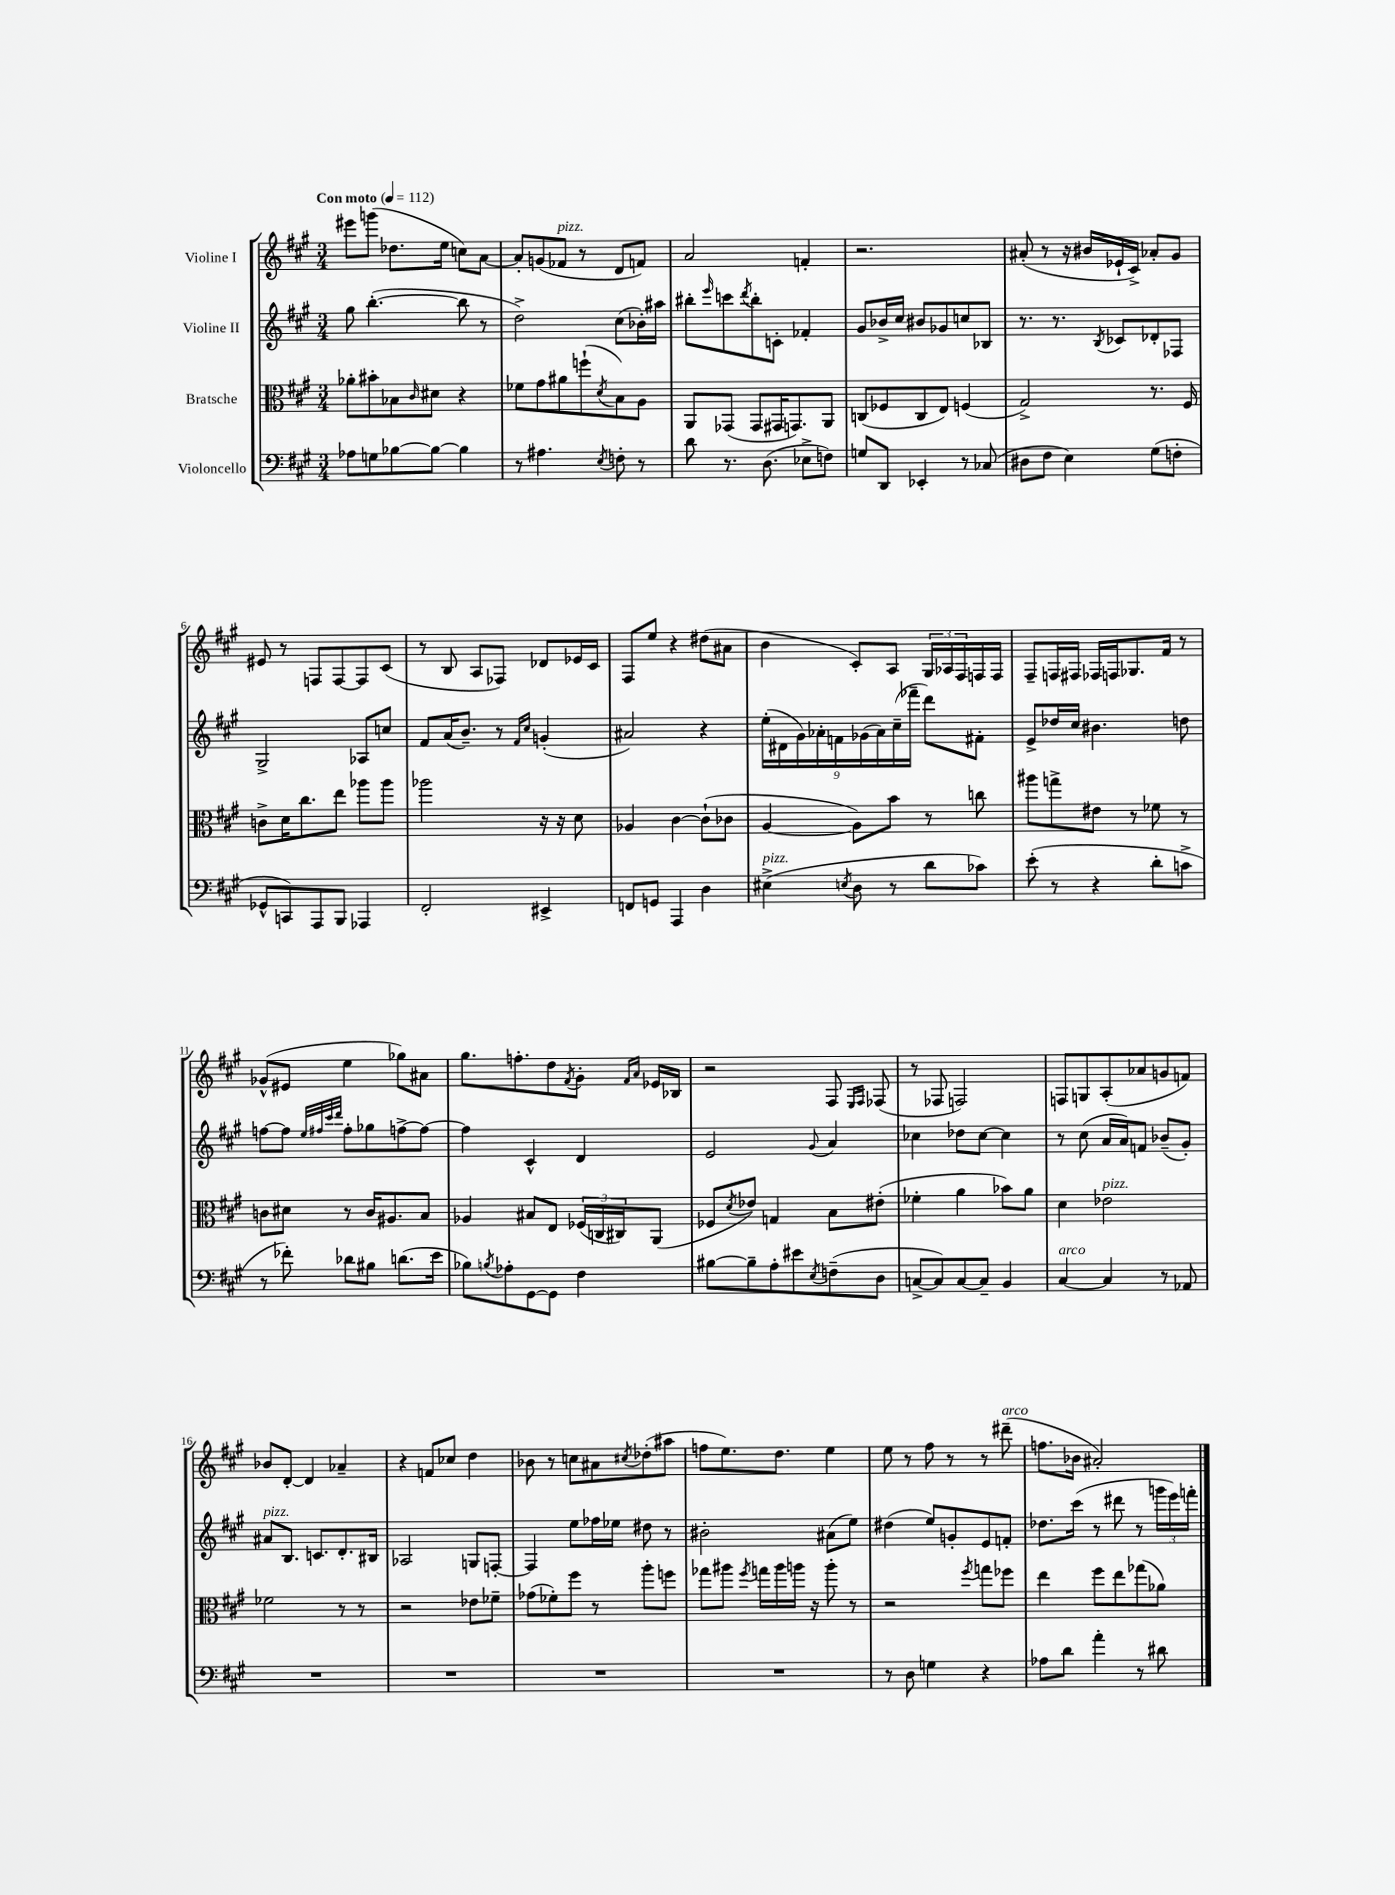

**kern	**kern	**kern	**kern
*staff4	*staff3	*staff2	*staff1
*clefF4	*clefC3	*clefG2	*clefG2
*k[f#c#g#]	*k[f#c#g#]	*k[f#c#g#]	*k[f#c#g#]
*M3/4	*M3/4	*M3/4	*M3/4
*MM112	*MM112	*MM112	*MM112
8A-\L	8a-'\L	8gg#\	8eee#\L
8G\	8b#'\	([4.bb'\	(8ggg\J
[8B-\	8B-\	.	8.dd-\L
.	16qqc#/	.	.
8B-\_J	8d#\J	.	.
.	.	.	16ee\Jk
4B-\]	4r	8bb\]	8cc\L)
.	.	8r	[8a\J
=	=	=	=
8r	8f-\L	2dd^\)	8a'/]L
4.A#\	8g#\	.	(8g/
.	8a#\	.	8f-/J
.	(8ff`\	.	8r
8qE/	8qd/	.	.
8F'\	8B\)	(8cc#\L	8d/L
8r	8A\J	16b-'\L)	8f/J)
.	.	16aa#\JJ	.
=	=	=	=
8d\	8AA/L	8bb#'\L	2a/
.	.	16qqeee/	.
8.r	(8GG-/J	8ccc\	.
.	.	8qddd/	.
.	8GG-/L	8bb#'\	.
(8.D\	.	.	.
.	16GG#/K	8c'\J	.
.	8.GG/)	.	.
8E-^\L	.	4f-'/	4f'/
8F\J)	8AA/J	.	.
=	=	=	=
8G/L	(8C/L	8g#/L	2.r
8DD/J	8F-/	16b-^/L	.
.	.	16cc#/JJ	.
4EE-'/	8C/	8b#/L	.
.	8E/J)	8g-/	.
8r	(4F/	8cc/	.
(8C-/	.	8B-/J	.
=	=	=	=
8D#\L	2G#^/)	8.r	(8a#'/
8F#\J	.	.	8r
.	.	8.r	.
4E\)	.	.	16r
.	.	.	16b#/LL
.	.	8qB/	.
.	.	8c-/L	16e-`/
.	.	.	16c#^/JJ)
(8G#\L	8.r	8d-'/	8a-'/L
8F'\J	.	8F-/J	8g#/J
.	16F#/	.	.
=	=	=	=
8GG-^^/L	8c^\L	2G#^/	8e#/
8CC/)	16d\K	.	8r
.	8.cc#\	.	.
8AAA/	.	.	8F/L
8BBB/J	8ee\J	.	[8F/
4AAA-/	8aa-\L	8A-/L	8F/]
.	8aa-\J	8cc/J	(8c#/J
=	=	=	=
2FF#'/	2aa-\	8f#/L	8r
.	.	(16a/K	8B/
.	.	8.b~/J)	.
.	.	.	8A/L
.	.	8r	8F-/J)
.	.	16qqf#/LL	.
.	.	16qqcc#/JJ	.
4EE#^/	16r	(4g'/	8d-/L
.	16r	.	.
.	8d\	.	16e-/L
.	.	.	16c#/JJ
=	=	=	=
8FF/L	4A-/	2a#/)	8F#/L
8GG/J	.	.	8ee/J
4AAA/	[4c#\	.	4r
4D\	(8c#`\]L	4r	(8dd#\L
.	8c-\J	.	8a#\J
=	=	=	=
(4E#^\	[4A/	(18ee'\LL	4b\
.	.	18d#\	.
.	.	18g#\)	.
.	.	18a-'\	.
.	.	18f\	.
8qE/	.	.	.
8D\	8A\]L)	.	8c#'/L)
.	.	(18g-\	.
.	.	18a-\)	.
8r	8b\J	.	8A/J
.	.	(18cc#~\	.
.	.	18fff-~\JJ	.
8d\L	8r	8ddd\L)	24G#/LL
.	.	.	24A-/
.	.	.	24F#/
8c-\J)	8cc\	8f#'\J	16F/
.	.	.	16F/JJ
=	=	=	=
(8e'\	8aa#\L	8e^/L	8F#~/L
8r	8gg^\	16dd-/L	16F/L
.	.	16cc#/JJ	16F#/JJ
4r	8e#\J	4.b#\	16F-/LL
.	.	.	16F/J
.	8r	.	8.G-/
8d'\L	8f-\	.	.
.	.	.	16f#/Jk
8c^\J	8r	8dd\	8r
=	=	=	=
8r	8c\L	[8ff\L	(8g-^^/L
8f-'\)	8d#\J	8ff\]J	8e#/J
.	.	32qqee/LLL	.
.	.	32qqff#/	.
.	.	32qqccc#/	.
.	.	32qqddd/JJJ	.
8d-\L	8r	8ff#'\L	4ee\
8B#\J	16c/LK	8gg-\	.
.	8.A#/	.	.
(8.d\L	.	[8ff^\	8gg-\L)
.	8B/J	8ff\_J	8a#\J
16e\Jk	.	.	.
=	=	=	=
8B-\L)	4A-/	4ff\]	8.gg#\L
8qB/	.	.	.
8A-'\	.	.	.
.	.	.	8.ff'\
[8GG#\	8B#/L	4c#^^/	.
8GG#\]J	8E/J	.	8dd\
.	.	.	8qf#/
4F#\	(24F-/LL	4d/	8g#'\J
.	24C/	.	.
.	24C#/J)	.	.
.	.	.	16qqf#/LL
.	.	.	16qqa/JJ
.	(8AA/J	.	16e-/LL
.	.	.	16B-/JJ
=	=	=	=
[8B#\L	8F-/L	2e/	2r
.	8qd/	.	.
8B#~\]	8e-/J)	.	.
8A'\	4G/	.	.
8e#\	.	.	.
8qE/	.	8qqg#/	.
(8F~\	8B\L	4a/	8F#/
.	.	.	16qqE/LL
.	.	.	16qqF#/JJ
8D\J	(8e#'\J	.	(8F-/
=	=	=	=
[8C^/L	4f-'\	4cc-\	8r
8C/])	.	.	8F-/
[8C/	4a\	8dd-\L	2F/)
8C~/]J	.	[8cc-\J	.
4BB/	8b-\L)	4cc-\]	.
.	8a\J	.	.
=	=	=	=
[4C#/	4d\	8r	8F/L
.	.	(8cc#\	8G/
4C#/]	2e-\	16a/LL	(8A'/
.	.	16a/J)	.
.	.	8f/J	8a-/
8r	.	(8b-~/L	8g/
8AA-/	.	8g#'/J)	8f/J)
=	=	=	=
2.r	2f-\	8a#/L	8b-/L
.	.	8.B/J	[8d'/J
.	.	.	4d/]
.	.	8.c/L	.
.	8r	8.d'/	4a-~/
.	8r	.	.
.	.	16B#/Jk	.
=	=	=	=
2.r	2r	2A-/	4r
.	.	.	8f/L
.	.	.	8cc-/J
.	8e-\L	8G/L	4dd\
.	8f-~\J	[8F'/J	.
=	=	=	=
2.r	(8g-\L	4F/]	8b-\
.	8f-'\)	.	8r
.	8ff#\J	8ee\L	8cc\L
.	8r	16ff-\L	8a#\
.	.	16ee-\JJ	.
.	.	.	8qcc#/
.	8aa'\L	8dd#\	(8dd-'\
.	8ff\J	8r	8aa#\J
=	=	=	=
2.r	8gg-\L	2b#'\	8ff\L
.	8aa#\J	.	8.ee\)
.	8qff#/	.	.
.	16gg\LL	.	.
.	16aa#\	.	8.dd\J
.	16aa\JJ	.	.
.	16r	.	.
.	8aa'\	(8a#\L	4ee\
.	8r	8ee\J)	.
=	=	=	=
8r	2r	(4dd#\	8ee\
8D\	.	.	8r
4G\	.	8ee/L)	8ff#\
.	.	8g'/	8r
.	8qff#/	.	.
4r	8gg\L	8e/	8r
.	8ff-\J	8f'/J	(8ddd#~\
=	=	=	=
8A-\L	4ee\	8.dd-\L	8.ff\L
8d\J	.	.	.
.	.	(16ccc#\Jk	16b-\Jk
4a'\	8ff#\L	8r	2a#'/)
.	8ee\	8ddd#\	.
8r	(8gg-\	8r	.
8d#\	8a-\J)	24ggg\LL	.
.	.	24eee\)	.
.	.	24fff'\JJ	.
==	==	==	==
*-	*-	*-	*-
